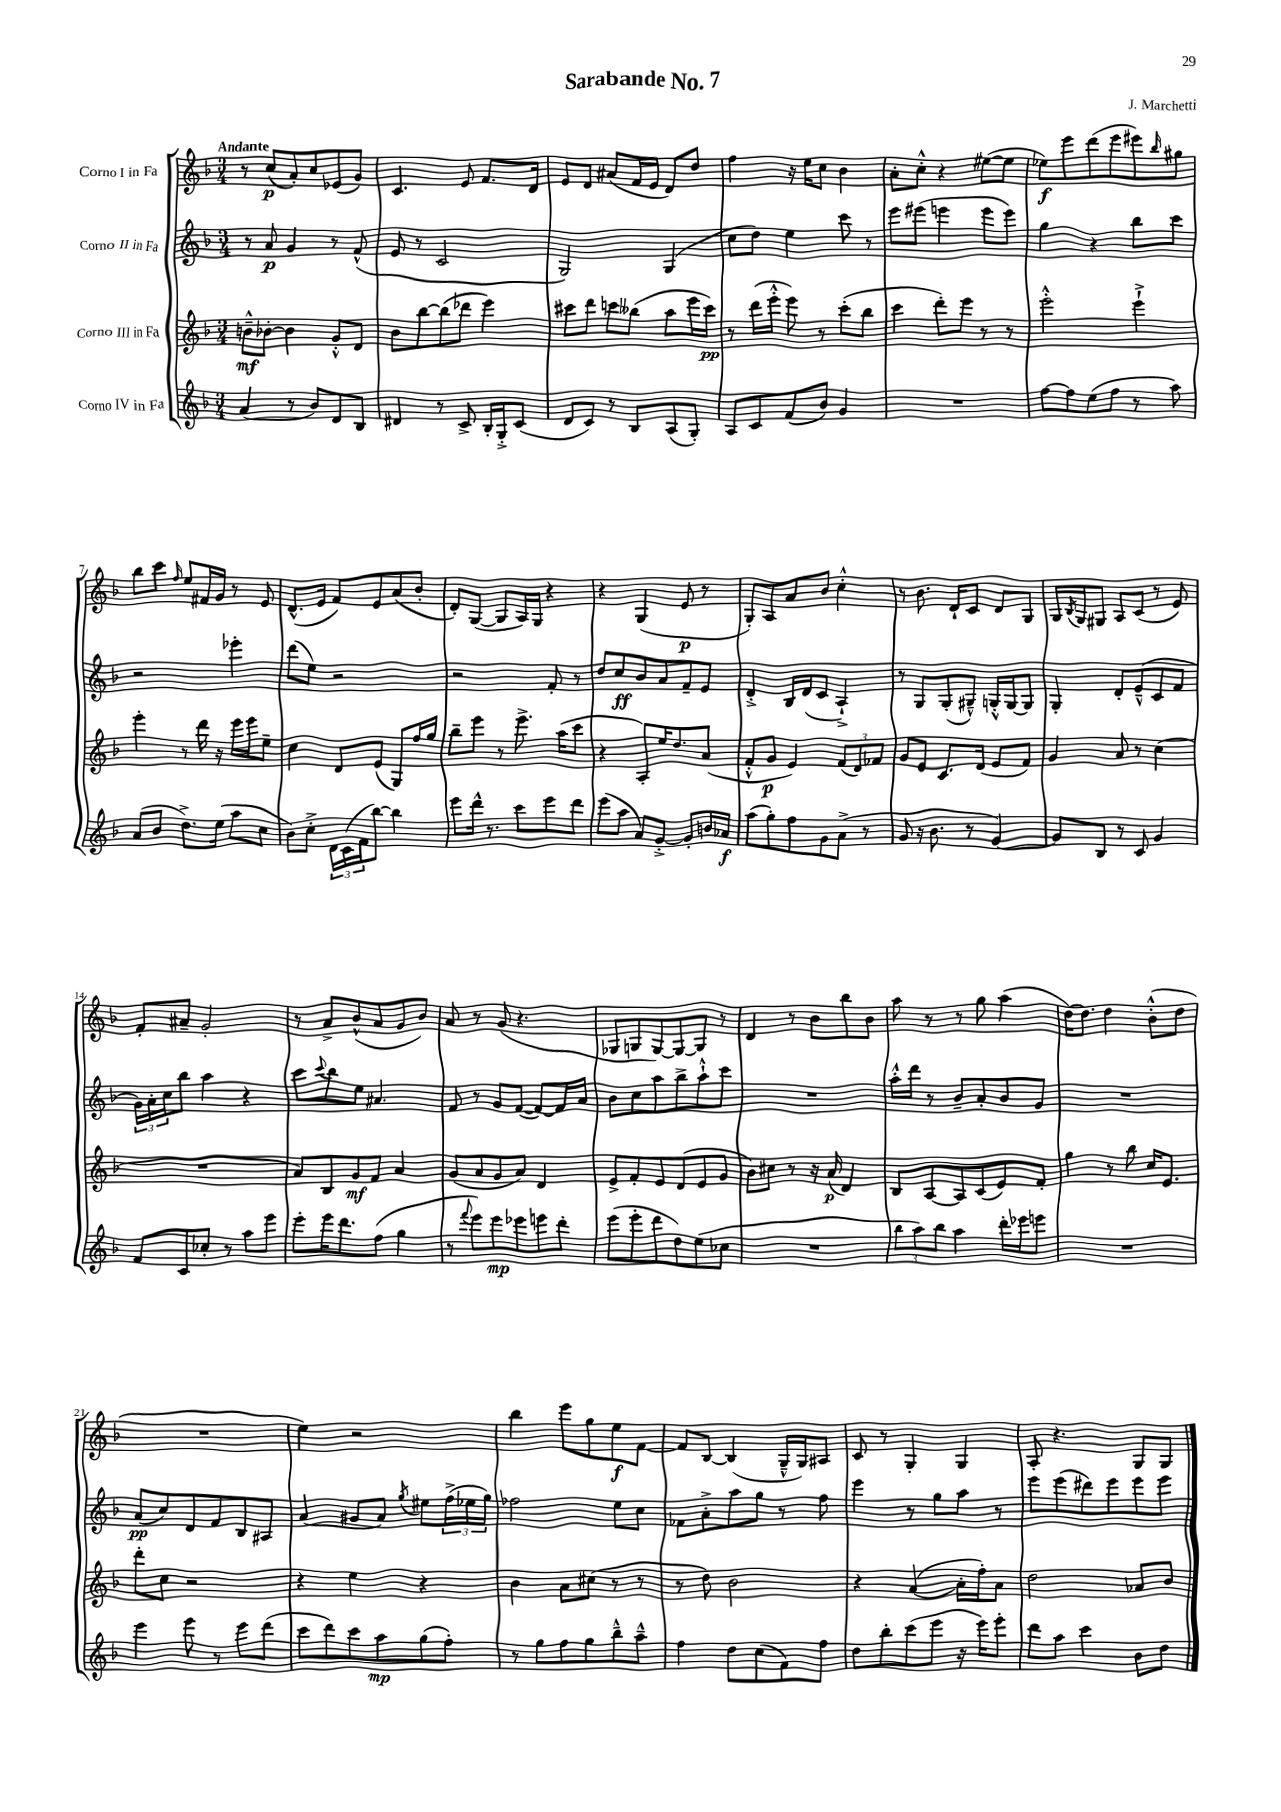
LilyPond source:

\header { title = "Sarabande No. 7" composer = "J. Marchetti" }
<<
\new StaffGroup <<
\new Staff = "s0" \with { instrumentName = "Corno I in Fa" } {
    \clef treble \key f \major \numericTimeSignature \time 3/4 \tempo "Andante"
    r8 c''8\p( a'8-.) c''8 ees'8( g'8) |
    c'4. e'8 f'8. d'16 |
    e'8 d'8 ais'8( f'16 e'16 d'8) d''8 |
    f''4 r16 e''16 c''8 bes'4 |
    a'8-. c''8-.-^ r4 eis''8~( eis''8 |
    ees''8\f) e'''8 d'''8( e'''8 eis'''8) \grace { bes''16 } gis''8 |
    bes''8 c'''8 \grace { f''16 } e''8 fis'16 g'16 r8 e'8 |
    d'8.-^( e'16 f'8) e'8 a'8( bes'8-. |
    d'8-.) g8~( g8 a16) g16 r4 |
    r4 g4( e'8\p r8 |
    g8-.) a8 a'8 bes'8 c''4-.-^ |
    r8 bes'8. d'16-! c'8 d'8 g8 |
    g16 \acciaccatura { bes8 } g16 gis8 a8 c'8( r8 e'8) |
    f'8-. ais'8-- g'2-. |
    r8 a'8-> bes'8-^( a'8 g'8 bes'8) |
    a'8 r8 g'8( r4. |
    ges8 g8 g8~) g8~ g8 r8 |
    d'4 r8 bes'8 bes''8 bes'8 |
    a''8 r8 r8 g''8 a''4( |
    d''16~) d''8. d''4 bes'8-.-^( d''8 |
    R2. |
    e''4) r2 |
    bes''4 e'''8 g''8 e''8\f f'8~ |
    f'8 bes8~ bes4( g16---^ g16) ais8 |
    c'8 r8 g4-. g4 |
    a8-. r4. g8 g8 \bar "|." |
}
\new Staff = "s1" \with { instrumentName = "Corno II in Fa" } {
    \clef treble \key f \major \numericTimeSignature \time 3/4
    r8 a'8\p g'4 r8 f'8-^( |
    e'8 r8 c'2 |
    g2) g4( |
    c''8 d''8) e''4 c'''8 r8 |
    e'''8 eis'''8( e'''4 e'''8 e'''8) |
    g''4 r4 bes''8 c'''8 |
    r2 ees'''4-. |
    d'''8( e''8) r2 |
    r2 f'8-. r8 |
    d''8 c''8\ff bes'8 a'8 f'8-- e'8 |
    d'4-.-> bes16 d'16( c'8 a4-!->) |
    r8 g8 g8-.( gis8---^) g16-.-^ g16~ g8 |
    g4-. d'8-. e'8---^( c'8 f'8 |
    \tuplet 3/2 { g'16) a'16-. c''16 } bes''8 a''4 r4 |
    c'''8 \appoggiatura { c'''8 } bes''8 e''8 ais'4. |
    f'8 r8 g'8 f'8~( f'8~) f'16 a'16 |
    bes'8 c''8 a''8 bes''8-> a''8-!-^ c'''8 |
    R2. |
    a''16-.-^ d'''16 r8 bes'8-- a'8-. bes'8 g'8 |
    R2. |
    a'8\pp( c''8) d'8 f'8 bes8 ais8 |
    a'4( gis'8 a'8) \acciaccatura { g''8 } eis''8 \tuplet 3/2 { f''16->( ees''16 g''16) } |
    fes''2 e''8 c''8 |
    fes'8 a'8-.-> a''8 g''8 r8 f''8 |
    e'''4 r8 g''8 a''8 r8 |
    e'''8 e'''8( dis'''8) e'''8 e'''8 e'''8 \bar "|." |
}
\new Staff = "s2" \with { instrumentName = "Corno III in Fa" } {
    \clef treble \key f \major \numericTimeSignature \time 3/4
    b'8---^\mf bes'8~-. bes'4 g'8-.-^ d'8 |
    bes'8 bes''8~ bes''8( des'''8 e'''4) |
    cis'''8 d'''8 c'''8 beses''8( a''8 e'''16 c'''16\pp) |
    r8 d'''16( e'''16-.-^ e'''8) r8 c'''8-.( bes''8 |
    c'''4 d'''8-.) e'''8 r8 r8 |
    e'''2-.-^ e'''4-!-> |
    e'''4-. r8 d'''16 r16 e'''16 e'''16 e''8-- |
    c''4 d'8 e'8( g8) f''16 g''16 |
    bes''8-- e'''8 r8 e'''8.-> a''16( c'''8 |
    r4 a8-.) e''16 d''8. a'8( |
    f'8-.-^ g'8\p e'4) \tuplet 3/2 { f'8( d'8) fes'8 } |
    g'8 e'8 c'8. d'16( e'8 f'8) |
    g'4 a'8 r8 c''4( |
    R2. |
    a'8) bes8 g'8\mf f'8 a'4 |
    g'8( a'8 g'8 a'8) d'4 |
    e'8-> f'8-. e'8 d'8( e'8 g'8 |
    bes'8) cis''8 r8 r16 a'16\p( d'4) |
    bes8 a8~ a8 c'8( e'8) f'8-. |
    g''4 r8 bes''8 c''16 e'8. |
    d'''8-. c''8 r2 |
    r4 e''4 r4 |
    bes'4 a'8 cis''8( r8 r8 |
    r8 d''8) bes'2 |
    r4 a'4~( a'16-. f''16-.) a'8 |
    d''2 aes'8 bes'8 \bar "|." |
}
\new Staff = "s3" \with { instrumentName = "Corno IV in Fa" } {
    \clef treble \key f \major \numericTimeSignature \time 3/4
    a'4( r8 bes'8) d'8 bes8 |
    dis'4 r8 c'8-> bes16-. g16-.-> c'8( |
    d'8 c'8) r8 bes8 a8( g8-.) |
    a8 c'8 f'8( bes'8) g'4 |
    R2. |
    f''8~ f''8 e''8( f''8 r8 a''8) |
    a'8( bes'8 d''8.->) e''16( a''8 c''8 |
    bes'8) c''8-.-> \tuplet 3/2 { d'16 c'16( f'16 } bes''8~) bes''4 |
    e'''8 d'''16-^ r8. c'''8 e'''8 d'''8 |
    e'''8( a''8 a'8) g'8~-.-> g'8-. b'16 aes'16\f |
    a''8( g''8-.) f''8 g'8 a'8->( r8 |
    g'8 r16 bes'8. r8 g'4~) |
    g'8 bes8 r8 c'8 g'4 |
    f'8 c'8 ces''8-. r8 a''8 e'''8 |
    e'''8-. e'''16 d'''8. f''8( g''4 |
    r8 \appoggiatura { f'''8 } e'''8) e'''8\mp ees'''8 e'''8 d'''8-. |
    e'''8( e'''8-. d'''8 d''8) e''8( ces''8 |
    R2. |
    \tuplet 3/2 { bes''8 a''8) bes''8 } a''4 d'''16-. ees'''16 e'''8 |
    R2. |
    e'''4 e'''8 r8 e'''8 d'''8( |
    c'''8 d'''8) c'''8 a''8\mp g''8( f''8-.) |
    r8 g''8 f''8 g''8 bes''8---^ a''8---^ |
    f''4 d''8 c''8( f'8) f''8 |
    d''8 bes''8-. c'''8( e'''8 r16 e'''16) e'''8-. |
    d'''8 a''8 c'''4 bes'8 d''8 \bar "|." |
}
>>
>>
